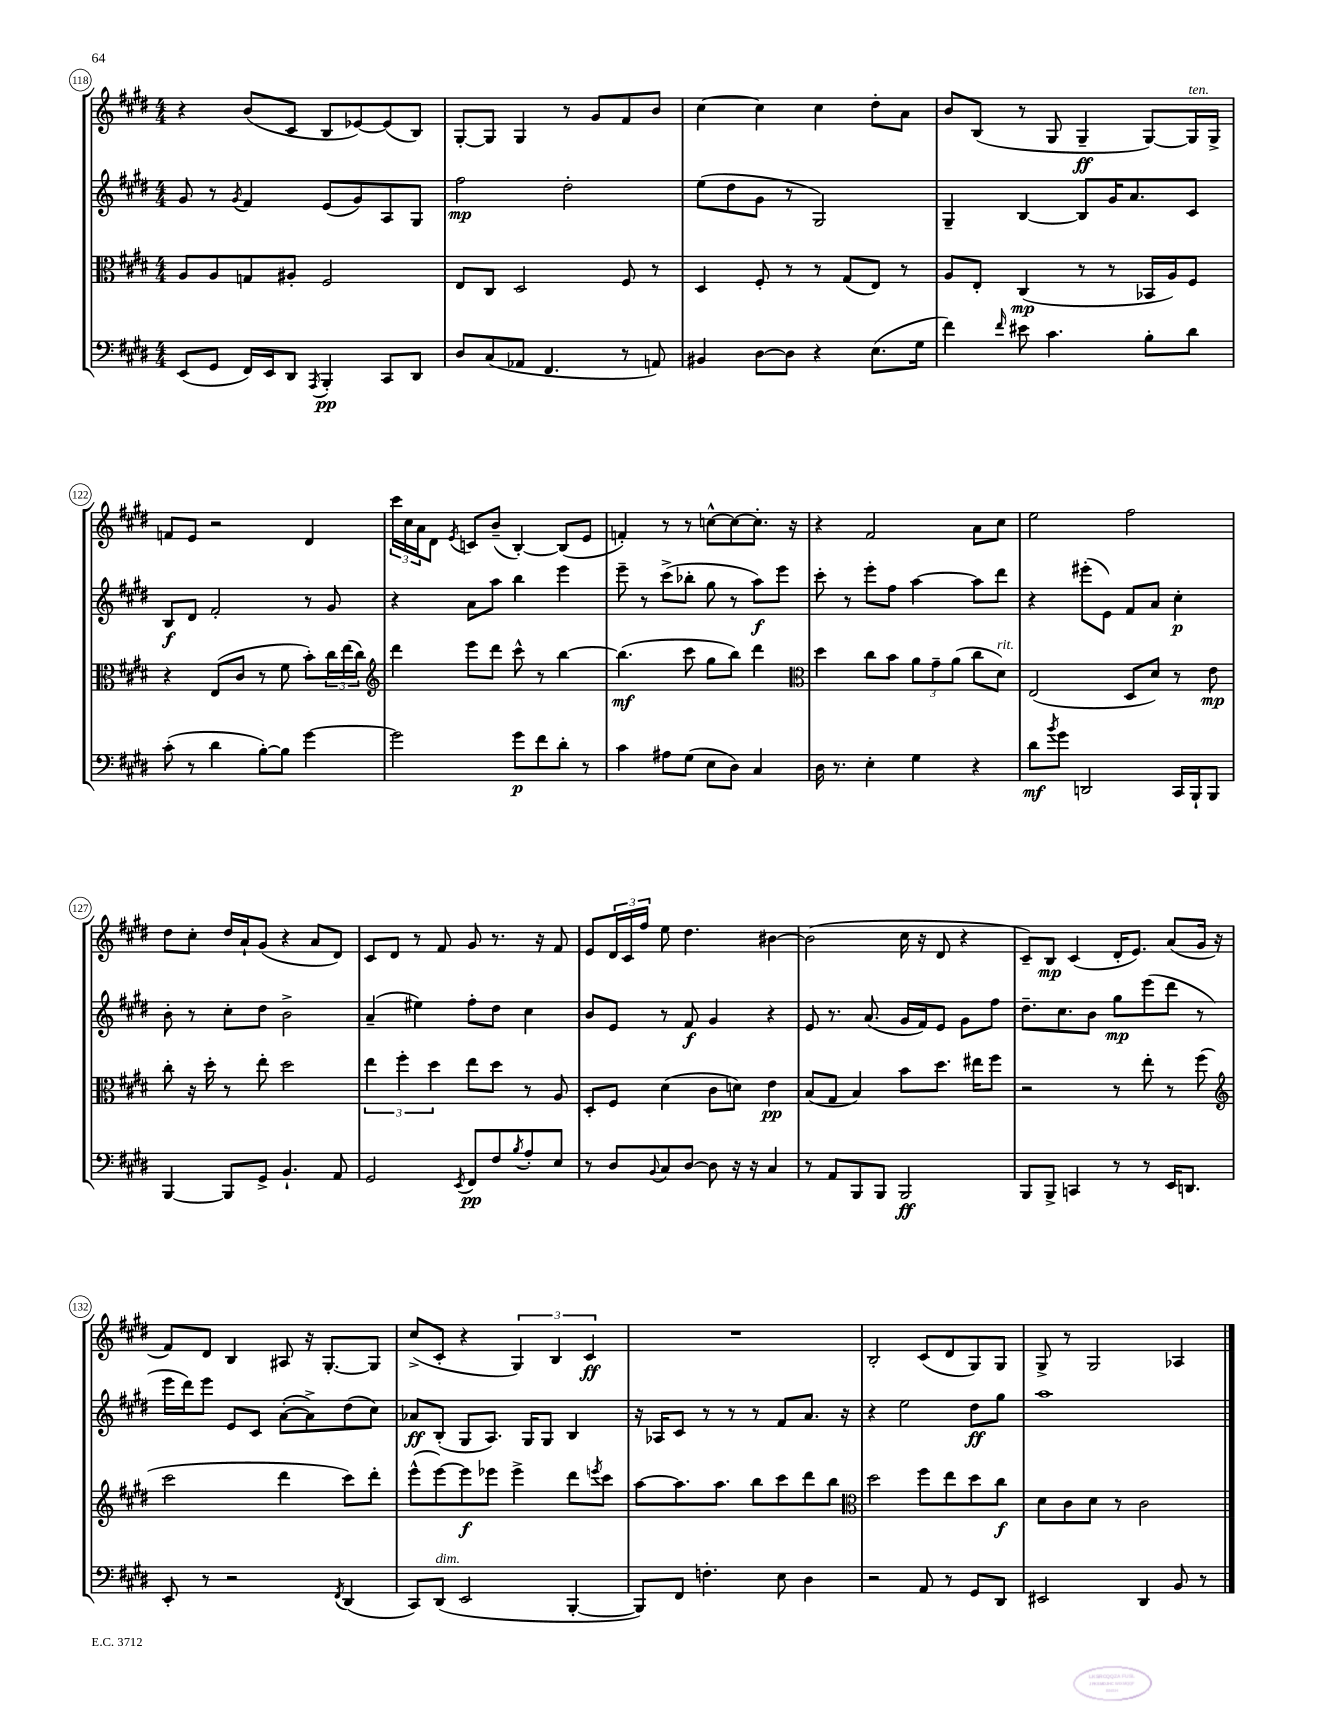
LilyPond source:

<<
\new StaffGroup <<
\new Staff = "s0" {
    \clef treble \key e \major \numericTimeSignature \time 4/4
    r4 b'8( cis'8 b8 ees'8~) ees'8( b8) |
    gis8~-. gis8 gis4 r8 gis'8 fis'8 b'8 |
    cis''4~ cis''4 cis''4 dis''8-. a'8 |
    b'8 b8( r8 gis8 gis4--\ff gis8~) gis16^\markup { \italic "ten." } gis16-> |
    f'8 e'8 r2 dis'4 |
    \tuplet 3/2 { cis'''16 cis''16 a'16 } dis'8 \acciaccatura { e'8 } c'8 b'8--( b4~-.) b8( e'8 |
    f'4-.) r8 r8 c''8~-^ c''8~ c''8.-. r16 |
    r4 fis'2 a'8 cis''8 |
    e''2 fis''2 |
    dis''8 cis''8-. dis''16 a'16-! gis'8( r4 a'8 dis'8) |
    cis'8 dis'8 r8 fis'8 gis'8 r8. r16 fis'8 |
    e'8 \tuplet 3/2 { dis'16 cis'16 fis''16 } e''8 dis''4. bis'4~ |
    bis'2( cis''16 r16 dis'8 r4 |
    cis'8--) b8\mp cis'4( dis'16-. e'8.) a'8( gis'16 r16 |
    fis'8) dis'8 b4 ais8 r16 gis8.~-. gis8 |
    cis''8->( cis'8-. r4 \tuplet 3/2 { gis4) b4 cis'4\ff } |
    R1 |
    b2-. cis'8( dis'8 gis8) gis8 |
    gis8-> r8 gis2 aes4 \bar "|." |
}
\new Staff = "s1" {
    \clef treble \key e \major \numericTimeSignature \time 4/4
    gis'8 r8 \acciaccatura { gis'8 } fis'4 e'8( gis'8) a8 gis8 |
    fis''2\mp dis''2-. |
    e''8( dis''8 gis'8 r8 gis2) |
    gis4-- b4~ b8 gis'16 a'8. cis'8 |
    b8\f dis'8 fis'2-. r8 gis'8 |
    r4 a'8 a''8 b''4 e'''4 |
    e'''8-- r8 cis'''8->( bes''8-. gis''8 r8 a''8\f) e'''8 |
    cis'''8-. r8 e'''8-. fis''8 a''4~ a''8 dis'''8 |
    r4 eis'''8-.( e'8) fis'8 a'8 cis''4-.\p |
    b'8-. r8 cis''8-. dis''8 b'2-> |
    a'4--( eis''4) fis''8-. dis''8 cis''4 |
    b'8 e'8 r8 fis'8\f gis'4 r4 |
    e'8 r8. a'8.( gis'16 fis'16) e'8 gis'8 fis''8 |
    dis''8.-- cis''8. b'8 gis''8\mp e'''8( dis'''8 r8 |
    e'''16 dis'''16) e'''8 e'8 cis'8 a'8~-.( a'8->) dis''8( cis''8) |
    aes'8\ff b8-.( gis8 a8.) gis16 gis8 b4 |
    r16 aes16 cis'8 r8 r8 r8 fis'8 a'8. r16 |
    r4 e''2 dis''8\ff gis''8 |
    a''1 \bar "|." |
}
\new Staff = "s2" {
    \clef alto \key e \major \numericTimeSignature \time 4/4
    a8 a8 g8 ais8-. fis2 |
    e8 cis8 dis2 fis8 r8 |
    dis4 fis8-. r8 r8 gis8( e8) r8 |
    a8 e8-. cis4\mp( r8 r8 bes,16 a16) fis8 |
    r4 e8( cis'8 r8 fis'8 b'8-.) \tuplet 3/2 { cis''16 e''16( cis''16) } |
    \clef treble dis'''4 e'''8 dis'''8 cis'''8-^ r8 b''4~ |
    b''4.\mf( cis'''8 gis''8 b''8) dis'''4 |
    \clef alto dis''4 cis''8 b'8 \tuplet 3/2 { a'8 gis'8-- a'8( } cis''8 dis'8^\markup { \italic "rit." }) |
    e2( dis8 dis'8) r8 e'8\mp |
    cis''8-. r16 dis''16-. r8 e''8-. dis''2 |
    \tuplet 3/2 { e''4 fis''4-. dis''4 } e''8 dis''8 r8 a8 |
    dis8-. fis8 dis'4( cis'8 d'8) e'4\pp |
    b8( gis8 b4) b'8 dis''8. eis''16 fis''8 |
    r2 r8 e''8-. r8 fis''8( |
    \clef treble cis'''2 dis'''4 cis'''8) dis'''8-. |
    e'''8-^( e'''8~) e'''8\f ees'''8 ees'''4-> dis'''8 \acciaccatura { e'''8 } cis'''8 |
    a''8~ a''8. a''8. b''8 cis'''8 dis'''8 b''8 |
    \clef alto dis''2 fis''8 e''8 dis''8 cis''8\f |
    dis'8 cis'8 dis'8 r8 cis'2 \bar "|." |
}
\new Staff = "s3" {
    \clef bass \key e \major \numericTimeSignature \time 4/4
    e,8( gis,8 fis,16) e,16 dis,8 \acciaccatura { a,,8 } b,,4-.\pp cis,8 dis,8 |
    dis8 cis8( aes,8 fis,4. r8 a,8) |
    bis,4 dis8~ dis8 r4 e8.( gis16 |
    fis'4) \grace { fis'16 } eis'8 cis'4. b8-. dis'8 |
    cis'8-.( r8 dis'4 b8~-.) b8 gis'4~ |
    gis'2 gis'8\p fis'8 dis'8-. r8 |
    cis'4 ais8 gis8( e8 dis8) cis4 |
    dis16 r8. e4-. gis4 r4 |
    dis'8\mf \acciaccatura { b'8 } gis'8 d,2 cis,16 b,,16-! b,,8 |
    b,,4~ b,,8 gis,8-> b,4.-! a,8 |
    gis,2 \acciaccatura { e,8 } fis,8\pp fis8 \acciaccatura { b8 } a8-. e8 |
    r8 dis8 \appoggiatura { b,8 } cis8 dis8~ dis8 r16 r16 cis4 |
    r8 a,8 b,,8 b,,8 b,,2\ff |
    b,,8 b,,8-> c,4 r8 r8 e,16 d,8. |
    e,8-. r8 r2 \acciaccatura { fis,8 } dis,4( |
    cis,8) dis,8^\markup { \italic "dim." }( e,2 b,,4~-. |
    b,,8) fis,8 f4.-. e8 dis4 |
    r2 a,8 r8 gis,8 dis,8 |
    eis,2 dis,4 b,8 r8 \bar "|." |
}
>>
>>
\layout { \context { \Score currentBarNumber = #118 \override BarNumber.stencil = #(make-stencil-circler 0.1 0.3 ly:text-interface::print) } }
